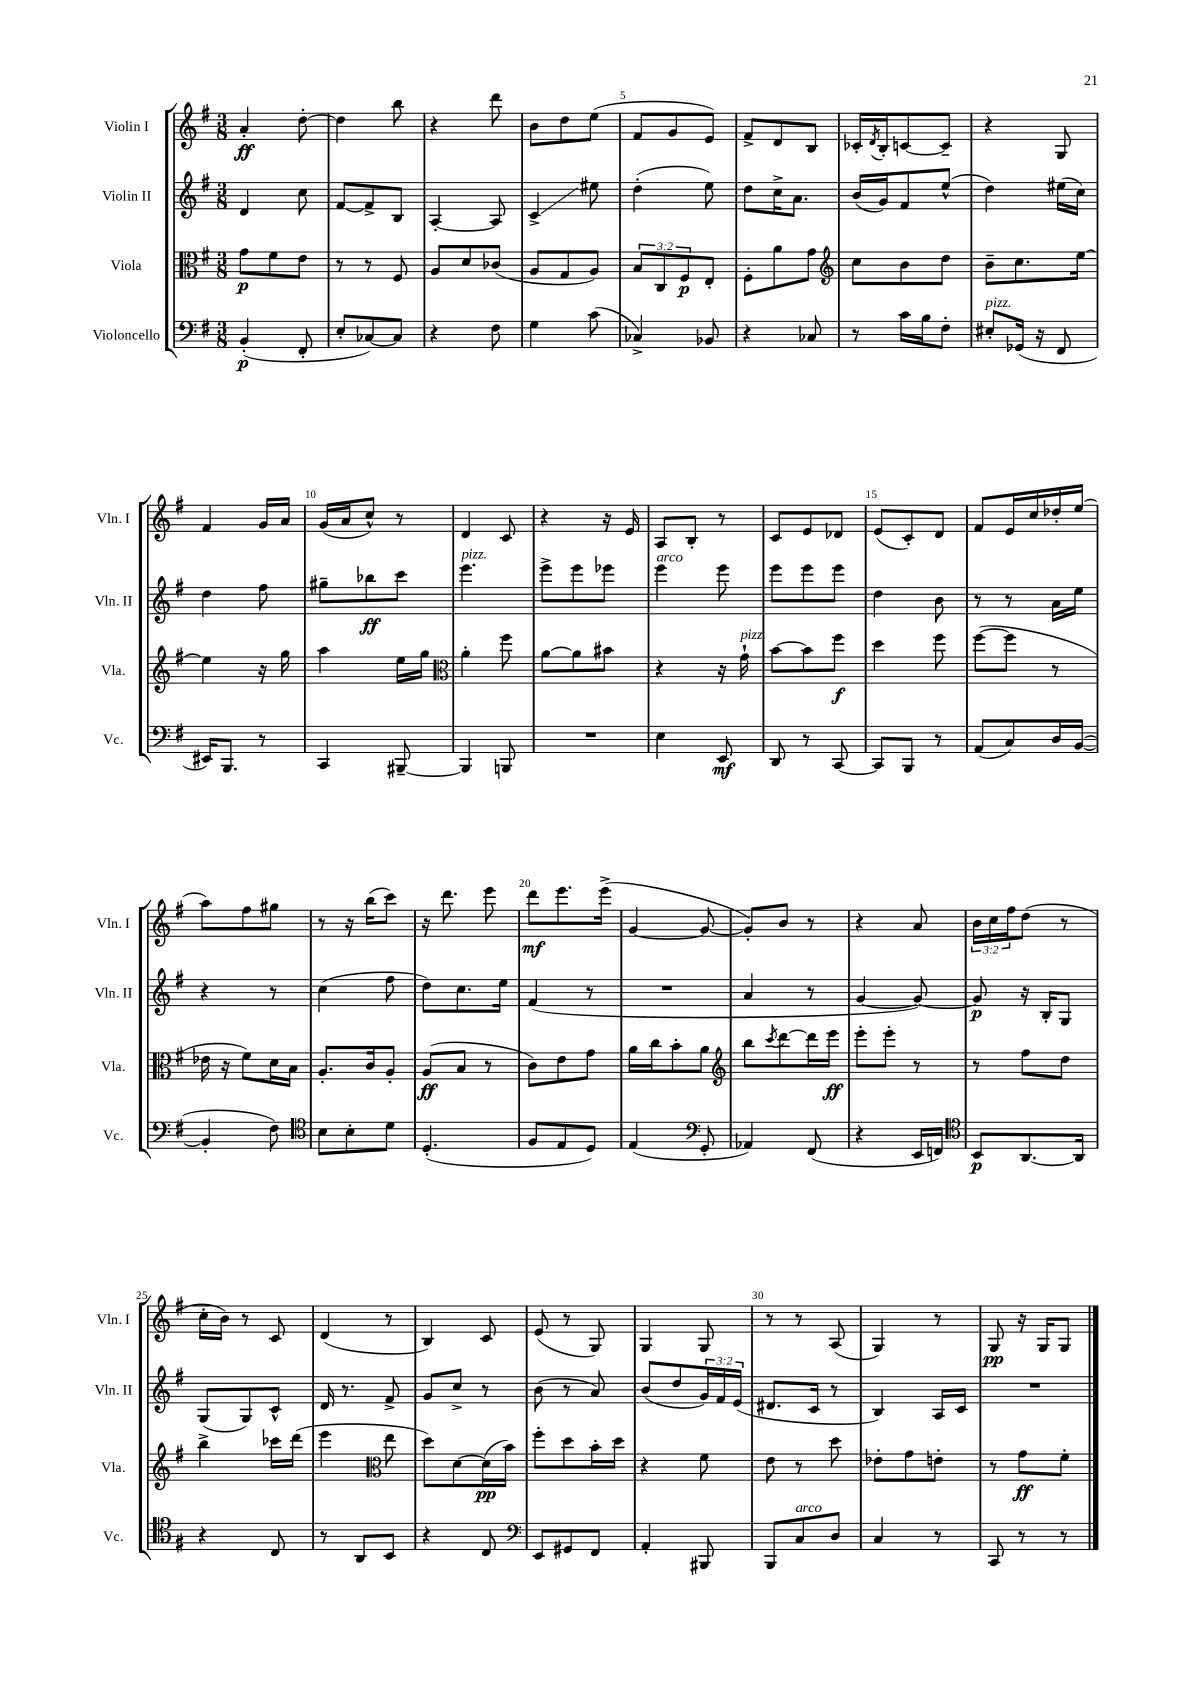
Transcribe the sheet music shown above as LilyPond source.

<<
\new StaffGroup <<
\new Staff = "s0" \with { instrumentName = "Violin I" shortInstrumentName = "Vln. I" } {
    \clef treble \key g \major \numericTimeSignature \time 3/8 \override Staff.TupletNumber.text = #tuplet-number::calc-fraction-text
    a'4-.\ff d''8~-. |
    d''4 b''8 |
    r4 d'''8 |
    b'8 d''8 e''8( |
    fis'8 g'8 e'8) |
    fis'8-> d'8 b8 |
    ces'16-. \acciaccatura { d'8 } b16-. c'8~ c'8-- |
    r4 g8 |
    fis'4 g'16 a'16 |
    g'16( a'16 c''8-^) r8 |
    d'4 c'8 |
    r4 r16 e'16 |
    a8 b8-. r8 |
    c'8 e'8 des'8 |
    e'8( c'8-.) d'8 |
    fis'8 e'16 c''16 des''16-. e''16( |
    a''8) fis''8 gis''8 |
    r8 r16 b''16( c'''8) |
    r16 d'''8. e'''8 |
    d'''8\mf e'''8. e'''16->( |
    g'4~ g'8~ |
    g'8-.) b'8 r8 |
    r4 a'8 |
    \tuplet 3/2 { b'16 c''16 fis''16 } d''8( r8 |
    c''16-. b'16) r8 c'8 |
    d'4( r8 |
    b4) c'8 |
    e'8( r8 g8) |
    g4 g8 |
    r8 r8 a8( |
    g4) r8 |
    g8\pp r16 g16 g8 \bar "|." |
}
\new Staff = "s1" \with { instrumentName = "Violin II" shortInstrumentName = "Vln. II" } {
    \clef treble \key g \major \numericTimeSignature \time 3/8 \override Staff.TupletNumber.text = #tuplet-number::calc-fraction-text
    d'4 c''8 |
    fis'8~ fis'8-> b8 |
    a4~-. a8 |
    c'4->\glissando eis''8 |
    d''4-.( e''8) |
    d''8 c''16-> a'8. |
    b'16( g'16) fis'8 e''8-^( |
    d''4) eis''16( c''16) |
    d''4 fis''8 |
    gis''8-- bes''8\ff c'''8 |
    e'''4.^\markup { \italic "pizz." } |
    e'''8-> e'''8 ees'''8 |
    e'''4^\markup { \italic "arco" } e'''8 |
    e'''8 e'''8 e'''8 |
    d''4 b'8 |
    r8 r8 a'16 e''16 |
    r4 r8 |
    c''4( fis''8 |
    d''8) c''8. e''16 |
    fis'4( r8 |
    R4. |
    a'4 r8 |
    g'4~ g'8~) |
    g'8\p r16 b16-. g8 |
    g8( g8) c'8-^ |
    d'16 r8. fis'8-> |
    g'8 c''8-> r8 |
    b'8( r8 a'8) |
    b'8( d''8 \tuplet 3/2 { g'16) fis'16 e'16( } |
    dis'8. c'16 r8 |
    b4) a16 c'16 |
    R4. \bar "|." |
}
\new Staff = "s2" \with { instrumentName = "Viola" shortInstrumentName = "Vla." } {
    \clef alto \key g \major \numericTimeSignature \time 3/8 \override Staff.TupletNumber.text = #tuplet-number::calc-fraction-text
    g'8\p fis'8 e'8 |
    r8 r8 fis8 |
    a8 d'8 ces'8( |
    a8 g8 a8) |
    \tuplet 3/2 { b8 c8 fis8\p } e8-. |
    fis8-. a'8 g'8 |
    \clef treble c''8 b'8 d''8 |
    b'8-- c''8. e''16~ |
    e''4 r16 g''16 |
    a''4 e''16 g''16 |
    \clef alto a'4-. fis''8 |
    a'8~ a'8 bis'8 |
    r4 r16 g'16-!^\markup { \italic "pizz." } |
    b'8~ b'8 fis''8\f |
    d''4 fis''8 |
    fis''8~( fis''8 r8 |
    ees'16 r16 fis'8) d'16 b16 |
    a8.-. c'16 a8-. |
    a8\ff( b8 r8 |
    c'8) e'8 g'8 |
    a'16 c''16 b'8-. a'8 |
    \clef treble b''8 \acciaccatura { c'''8 } d'''8~ d'''16 e'''16\ff |
    e'''8-. e'''8-. r8 |
    r8 fis''8 d''8 |
    b''4-> ces'''16 d'''16( |
    e'''4 \clef alto e''8 |
    d''8) d'8~ d'16\pp( b'16) |
    fis''8-. d''8 b'16-. d''16 |
    r4 fis'8 |
    e'8 r8 d''8 |
    ees'8-. g'8 e'8-. |
    r8 g'8\ff fis'8-. \bar "|." |
}
\new Staff = "s3" \with { instrumentName = "Violoncello" shortInstrumentName = "Vc." } {
    \clef bass \key g \major \numericTimeSignature \time 3/8
    b,4-.\p( fis,8-. |
    e8-. ces8~) ces8 |
    r4 fis8 |
    g4 c'8( |
    ces4->) bes,8 |
    r4 ces8 |
    r8 c'16 b16 fis8-. |
    eis8-.^\markup { \italic "pizz." } ges,16( r16 fis,8 |
    eis,16) b,,8. r8 |
    c,4 bis,,8~-- |
    bis,,4 b,,8 |
    R4. |
    e4 e,8\mf |
    d,8 r8 c,8~ |
    c,8 b,,8 r8 |
    a,8( c8) d16 b,16~( |
    b,4-. fis8) |
    \clef tenor b8 b8-. d'8 |
    d4.-.( |
    fis8 e8 d8) |
    e4( \clef bass g,8-. |
    aes,4) fis,8( |
    r4 e,16 f,16) |
    \clef tenor b,8\p a,8.~ a,16 |
    r4 c8 |
    r8 a,8 b,8 |
    r4 c8 |
    \clef bass e,8 gis,8 fis,8 |
    a,4-. bis,,8 |
    b,,8 c8^\markup { \italic "arco" } d8 |
    c4 r8 |
    c,8 r8 r8 \bar "|." |
}
>>
>>
\layout { \context { \Score \override BarNumber.break-visibility = ##(#f #t #t) barNumberVisibility = #(every-nth-bar-number-visible 5) } }
